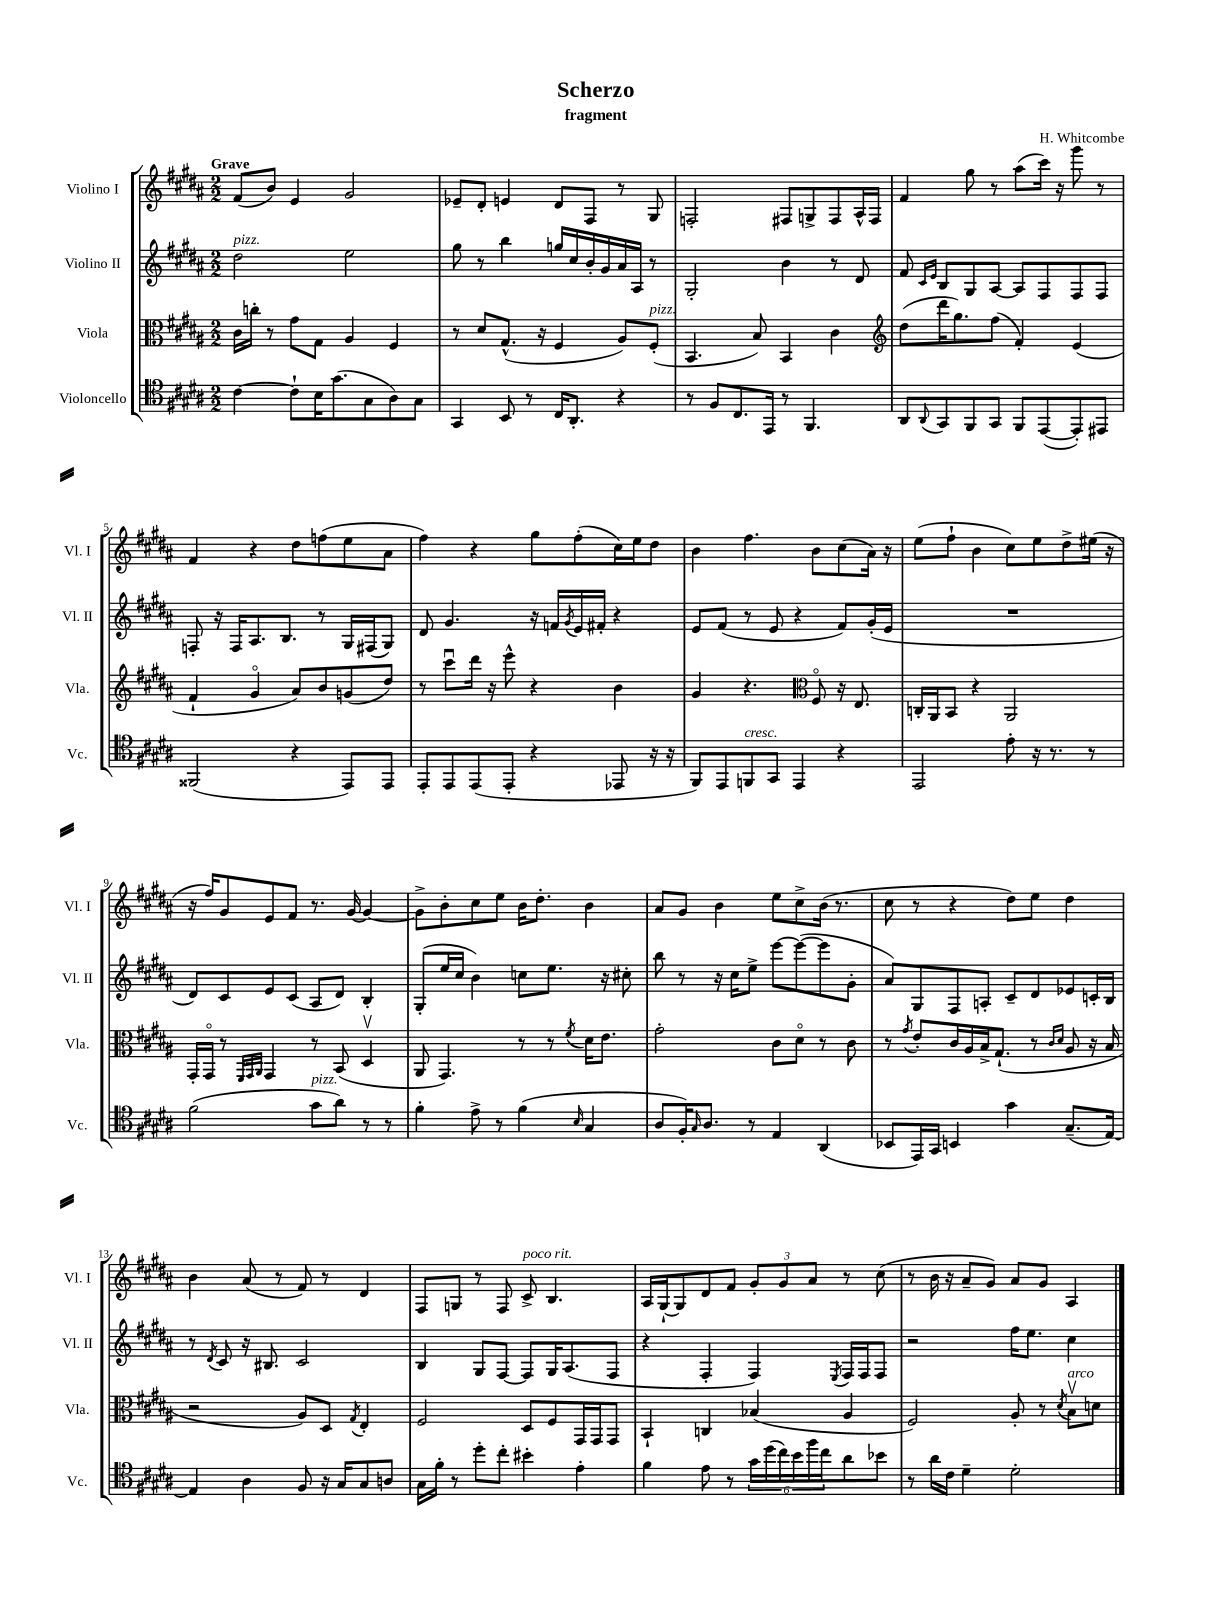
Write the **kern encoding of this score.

**kern	**kern	**kern	**kern
*part4	*part3	*part2	*part1
*staff4	*staff3	*staff2	*staff1
*I"Violoncello	*I"Viola	*I"Violino II	*I"Violino I
*I'Vc.	*I'Vla.	*I'Vl. II	*I'Vl. I
*clefC4	*clefC3	*clefG2	*clefG2
*k[f#c#g#d#a#]	*k[f#c#g#d#a#]	*k[f#c#g#d#a#]	*k[f#c#g#d#a#]
*M2/2	*M2/2	*M2/2	*M2/2
=1	=1	=1	=1
!	!	!	!LO:TX:a:B:t=Grave
!	!	!LO:TX:a:i:t=pizz.	!
[4c#\	16c#\LL	2dd#\	(8f#/L
.	16ccn'\JJ	.	.
.	8r	.	8b/J)
8c#`\L]	8g#\L	.	4e/
16B\K	8G#\J	.	.
(8.g#\	.	.	.
.	4A#/	2ee\	2g#/
8G#\	.	.	.
8A#\)	4F#/	.	.
8G#\J	.	.	.
=2	=2	=2	=2
4GG#/	8r	8gg#\	8e-X~/L
.	8d#/L	8r	8d#'/J
8BB/	(8.G#^^/J	4bb\	4en/
8r	.	.	.
.	16r	.	.
16C#/KL	4F#/	16ggn/LL	8d#/L
8.AA#'/J	.	16cc#/	.
.	.	16b'/	8F#/J
.	.	16g#/	.
4r	8A#/L)	16a#/	8r
.	.	16A#/JJ	.
!	!LO:TX:a:i:t=pizz.	!	!
.	(8F#'/J	8r	8G#/
=3	=3	=3	=3
8r	4.BB/	2G#'/	2Fn'/
8F#/L	.	.	.
8.C#/	.	.	.
.	8B/)	.	.
16EE/Jk	.	.	.
8r	4BB/	4b\	8F#X/L
4.FF#/	.	.	8Gn^/
.	4c#\	8r	8F#/
.	.	8d#/	16A#^^/L
.	.	.	16F#/JJ
=4	=4	=4	=4
*	*clefG2	*	*
8AA#/L	(8dd#\L	8f#/	4f#/
.	.	16qqc#/LL	.
8qqAA#/	.	16qqe/JJ	.
8GG#/	16ddd#\K	8B/L	.
.	8.gg#\)	.	.
8FF#/	.	8G#/	8gg#\
8GG#/J	(8ff#\J	[8A#/J	8r
8FF#/L	4f#'/)	8A#/L]	(8aa#\L
([8EE/	.	8F#/	16ccc#\Jk)
.	.	.	16r
8EE'/])	(4e/	8F#/	8ggg#\
8EE#X/J	.	8F#/J	8r
!!LO:LB:g=z
=5	=5	=5	=5
(2FF##X/	4f#`/	8Fn'/	4f#/
.	.	16r	.
.	.	16F/KL	.
.	4g#/	8.A#/	4r
.	.	8.B/J	.
4r	8a#/L)	.	8dd#\L
.	8b/	8r	(8ffn\
8EE/L)	(8gn/	16G#/LL	8ee\
.	.	(16F#X/J	.
8EE/J	8dd#/J)	8G#/J)	8a#\J
=6	=6	=6	=6
8EE'/L	8r	8d#/	4ff#\)
8EE/	8ccc#u\L	4.g#/	.
(8EE/	16ddd#\Jk	.	4r
.	16r	.	.
8EE'/J	8eee^^\	.	.
4r	4r	16r	8gg#\L
.	.	16fn/LL	.
.	.	8qg#/	.
.	.	16e/	(8ff#'\
.	.	16f#X'/JJ	.
8EE-X/	4b\	4r	16cc#\L)
.	.	.	16ee\J
16r	.	.	8dd#\J
16r	.	.	.
=7	=7	=7	=7
8FF#/L)	4g#/	8e/L	4b\
8EE/	.	(8f#/J	.
!LO:TX:a:i:t=cresc.	!	!	!
8FFn/	4.r	8r	4.ff#\
8GG#/J	.	8e/	.
4EE/	.	4r	.
*	*clefC3	*	*
.	8F#/	.	8b\L
4r	16r	8f#/L)	(8cc#\
.	8.E/	.	.
.	.	(16g#'/L	16a#\Jk)
.	.	16e/JJ	16r
=8	=8	=8	=8
2EE/	16Cn'/LL	1r	(8ee\L
.	16AA#/J	.	.
.	8BB/J	.	8ff#`\J
.	4r	.	4b\
8e'\	2AA#/	.	8cc#\L)
16r	.	.	8ee\
8.r	.	.	.
.	.	.	8dd#^\
8r	.	.	(16ee#X\Jk
.	.	.	16r
!!LO:LB:g=z
=9	=9	=9	=9
(2f#\	16GG#'/LL	8d#/L)	16r
.	16GG#/JJ	.	16ff#/KL)
.	8r	8c#/	8g#/
.	32qqFF#/LLL	.	.
.	32qqGG#/	.	.
.	32qqAA#/JJJ	.	.
.	4GG#/	8e/	8e/
.	.	(8c#/J	8f#/J
!LO:TX:a:i:t=pizz.	!	!	!
8g#\L	8r	8A#/L	8.r
8a#\J)	(8BB/	8d#/J)	.
.	.	.	[16g#/
8r	4D#v/	4B'/	4g#/_
8r	.	.	.
=10	=10	=10	=10
4f#'\	8AA#/	(8G#'/L	8g#^\L]
.	4.GG#/)	16ee/L	8b'\
.	.	16cc#/JJ	.
8e^\	.	4b\)	8cc#\
8r	.	.	8ee\J
(4f#\	8r	8ccn\L	16b\KL
.	.	.	8.dd#'\J
.	8r	8.ee\J	.
16qqB/	8qf#/	.	.
4G#/	16d#\KL	.	4b\
.	8.e\J	16r	.
.	.	8cc#X'\	.
=11	=11	=11	=11
8A#/L	2g#'\	8bb\	8a#/L
16F#'/K)	.	8r	8g#/J
16qqG#/	.	.	.
8.A#/J	.	.	.
.	.	16r	4b\
.	.	16cc#\KL	.
8r	.	8ee^\J	.
4E/	8c#\L	[8eee\L	8ee\L
.	8d#\J	(8eee\_	8cc#^\
(4AA#/	8r	8eee\]	(16b\Jk
.	.	.	8.r
.	8c#\	8g#'\J	.
=12	=12	=12	=12
8BB-X/L	8r	8a#/L)	8cc#\
.	8qg#/	.	.
16EE/L)	8e'/L	8G#/	8r
16GG#/JJ	.	.	.
4BBn/	16c#/L	8F#/	4r
.	16A#/	.	.
.	16B^/J	8An'/J	.
.	(8.G#`/J	.	.
4g#\	.	8c#~/L	8dd#\L)
.	8r	8d#/	8ee\J
.	16qqc#/LL	.	.
.	16qqd#/JJ	.	.
(8.G#~/L	8A#/	8e-X/	4dd#\
.	16r	16cn'/L	.
[16E/Jk)	16B/	16B/JJ	.
!!LO:LB:g=z
=13	=13	=13	=13
4E/]	2r	8r	4b\
.	.	8qd#/	.
.	.	8c#/	.
4A#\	.	16r	(8a#/
.	.	8.B#X/	.
.	.	.	8r
8F#/	8A#/L)	2c#/	8f#/)
16r	8D#/J	.	8r
16G#/KL	.	.	.
.	8qG#/	.	.
8G#/	4E'/	.	4d#/
8An/J	.	.	.
=14	=14	=14	=14
16G#\LL	2F#/	4B/	8F#/L
16f#'\JJ	.	.	.
8r	.	.	8Gn/J
8dd#'\L	.	8G#/L	8r
8cc#'\J	.	[8F#/J	8F#/
!	!	!	!LO:TX:a:i:t=poco rit.
4b#X'\	8D#/L	8F#/L]	8c#^/
.	8F#/	16G#/K	4.B/
.	.	(8.A#/	.
4e'\	16GG#/L	.	.
.	16GG#/J	.	.
.	8GG#/J	8F#/J	.
=15	=15	=15	=15
4f#\	4BB`/	4r	16A#/LL
.	.	.	[16G#`/J
.	.	.	8G#/]
8e\	4Cn/	4F#'/	8d#/
8r	.	.	8f#/J
24g#\LL	(4B-X/	4F#/)	12g#'/L
(24dd#\	.	.	.
24cc#\)	.	.	12g#/
24b\	.	.	.
24ff#\	.	.	12a#/J
24cc#\J	.	.	.
.	.	8qE/	.
8a#\	4A#/	16F#/LL	8r
.	.	16F#/J	.
8b-X\J	.	8F#/J	(8cc#\
=16	=16	=16	=16
8r	2F#/)	2r	8r
16a#\LL	.	.	16b\
16c#\JJ	.	.	16r
4d#~\	.	.	8a#~/L
.	.	.	8g#/J)
2d#'\	8A#'/	16ff#\KL	8a#/L
.	.	8.ee\J	.
.	8r	.	8g#/J
.	8qd#/	.	.
!	!LO:TX:a:i:t=arco	!	!
.	8Bv\L	4cc#\	4A#/
.	8dn\J	.	.
==	==	==	==
*-	*-	*-	*-
